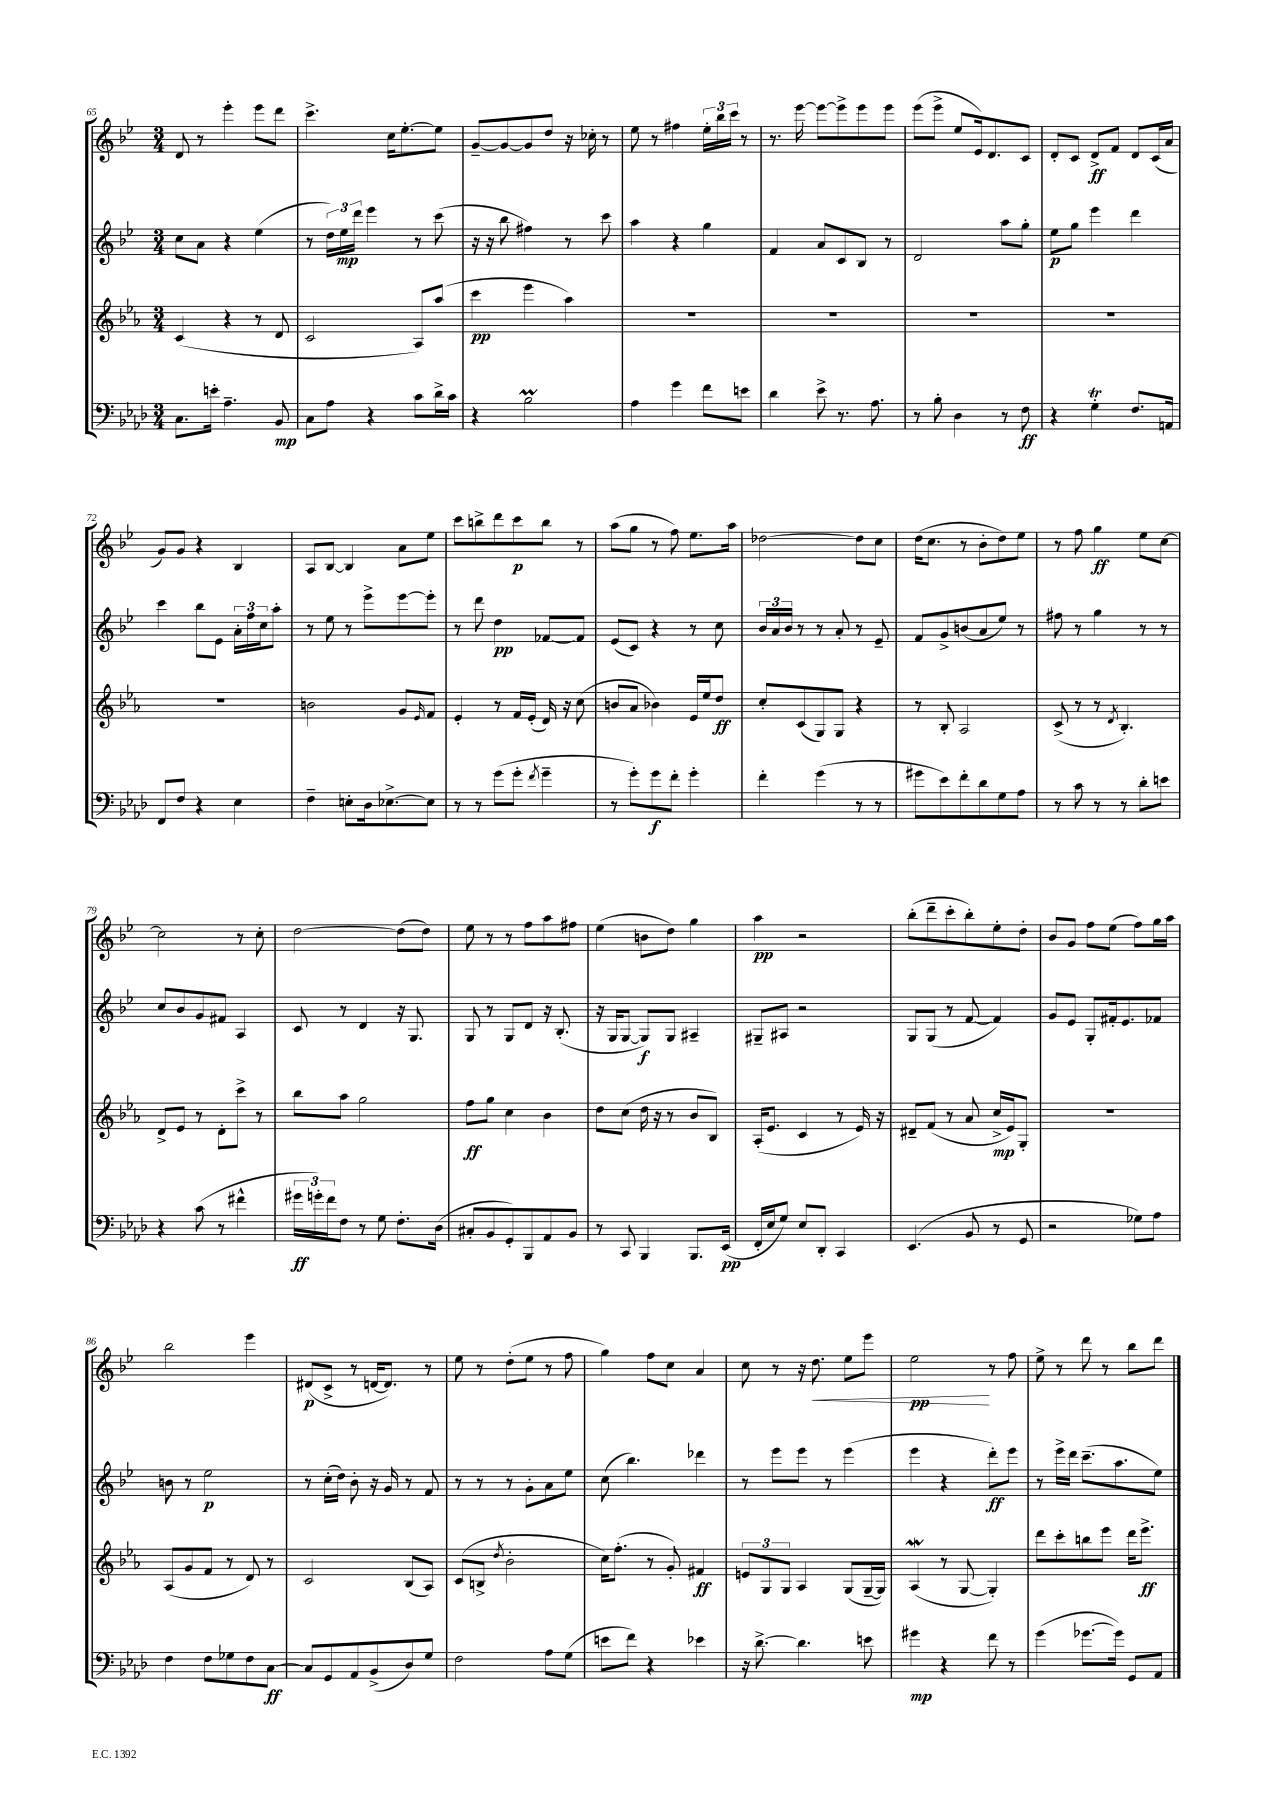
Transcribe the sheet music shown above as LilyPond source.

<<
\new StaffGroup <<
\new Staff = "s0" {
    \clef treble \key bes \major \numericTimeSignature \time 3/4
    d'8 r8 ees'''4-. ees'''8 d'''8 |
    c'''4.-> c''16 ees''8.~-. ees''8 |
    g'8~-- g'8~ g'8 d''8 r16 ces''16-. r8 |
    ees''8 r8 fis''4 \tuplet 3/2 { ees''16-. bes''16 c'''16 } r8 |
    r8. ees'''16~ ees'''8~ ees'''8-> ees'''8 ees'''8 |
    ees'''8( ees'''8-> ees''8 ees'16) d'8. c'8 |
    d'8-. c'8 d'8->\ff f'8 d'8 c'16( a'16 |
    g'8) g'8 r4 bes4 |
    a8 bes8~ bes4 a'8 ees''8 |
    c'''8 b''8-> d'''8 c'''8\p b''8 r8 |
    a''8( g''8 r8 f''8) ees''8. a''16 |
    des''2~ des''8 c''8 |
    d''16( c''8. r8 bes'8-. d''8) ees''8 |
    r8 f''8 g''4\ff ees''8 c''8~ |
    c''2 r8 c''8-. |
    d''2~ d''8( d''8) |
    ees''8 r8 r8 f''8 a''8 fis''8 |
    ees''4( b'8 d''8) g''4 |
    a''4\pp r2 |
    bes''8-.( d'''8-- c'''8-. bes''8-.) ees''8-. d''8-. |
    bes'8 g'8 f''8 ees''8( f''8) g''16 a''16 |
    bes''2 ees'''4 |
    dis'8\p( c'8-> r8 d'16~ d'8.) r8 |
    ees''8 r8 d''8-.( ees''8 r8 f''8 |
    g''4) f''8 c''8 a'4 |
    c''8 r8 r16 d''8.\< ees''8 ees'''8 |
    ees''2\pp\! r8 f''8 |
    ees''8-> r8 d'''8 r8 bes''8 d'''8 \bar "|." |
}
\new Staff = "s1" {
    \clef treble \key bes \major \numericTimeSignature \time 3/4
    c''8 a'8 r4 ees''4( |
    r8 \tuplet 3/2 { d''16) ees''16\mp d'''16 } ees'''4 r8 c'''8( |
    r16 r16 bes''8 fis''4) r8 c'''8 |
    a''4 r4 g''4 |
    f'4 a'8 c'8 bes8 r8 |
    d'2 a''8 g''8-. |
    ees''8\p g''8 ees'''4 d'''4 |
    c'''4 bes''8 ees'8 \tuplet 3/2 { a'16-. f''16 c''16 } a''8-. |
    r8 ees''8 r8 ees'''8-> ees'''8~ ees'''8-. |
    r8 d'''8 d''4\pp fes'8~ fes'8 |
    ees'8( c'8) r4 r8 c''8 |
    \tuplet 3/2 { bes'16 a'16 bes'16 } r8 r8 a'8-. r8 ees'8-- |
    f'8 g'8-> b'8( a'8 ees''8) r8 |
    fis''8 r8 g''4 r8 r8 |
    c''8 bes'8 g'8 fis'8 a4 |
    c'8 r8 d'4 r16 g8. |
    g8 r8 g8 d'8 r16 bes8.-.( |
    r16 g16 g8~ g8\f) g8 ais4-- |
    gis8-- ais8 r2 |
    g8 g8( r8 f'8~ f'4) |
    g'8 ees'8 g8-. fis'16-. ees'8. fes'8 |
    b'8 r8 ees''2\p |
    r8 c''16-.( d''16) bes'8-. r16 g'16 r8 f'8 |
    r8 r8 r8 g'8-. a'8 ees''8 |
    c''8( bes''4.) des'''4 |
    r8 ees'''8 ees'''8 r8 ees'''4( |
    ees'''4 r4 d'''8-.\ff) ees'''8 |
    r8 ees'''16-> d'''16 c'''8.--( a''8. ees''8) \bar "|." |
}
\new Staff = "s2" {
    \clef treble \key ees \major \numericTimeSignature \time 3/4
    c'4( r4 r8 d'8 |
    c'2 aes8) aes''8( |
    c'''4\pp ees'''4 aes''4) |
    R2. |
    R2. |
    R2. |
    R2. |
    R2. |
    b'2 g'8 \grace { ees'16 } f'8 |
    ees'4-. r8 f'16 ees'16-.( d'16) r16 c''8( |
    b'8 aes'8 bes'4) ees'16 ees''16 d''8\ff |
    c''8-. c'8( g8) g8 r4 |
    r8 bes8-. aes2 |
    c'8->( r8 r8 \acciaccatura { d'8 } bes4.-.) |
    d'8-> ees'8 r8 d'8-. c'''8-> r8 |
    bes''8 aes''8 g''2 |
    f''8\ff g''8 c''4 bes'4 |
    d''8 c''8( d''16 r16 r8 bes'8 bes8) |
    aes16-.( ees'8. c'4 r8 ees'16) r16 |
    dis'8-- f'8( r8 aes'8 c''16->\mp ees'16) g8-. |
    R2. |
    aes8( g'8 f'8 r8 d'8) r8 |
    c'2 bes8( aes8) |
    c'8( b8-> \acciaccatura { d''8 } bes'2-. |
    c''16) f''8.-.( r8 g'8-.) fis'4\ff |
    \tuplet 3/2 { e'8 g8 g8 } aes4 g8( g16~-- g16) |
    aes4\mordent( r8 g8~ g4-.) |
    d'''8 c'''8-. b''8 ees'''8 d'''16 ees'''8.->\ff \bar "|." |
}
\new Staff = "s3" {
    \clef bass \key aes \major \numericTimeSignature \time 3/4
    c8. e'16-. aes4.-- bes,8\mp |
    c8 aes8 r4 c'8 des'16-> c'16 |
    r4 bes2\prall |
    aes4 g'4 f'8 e'8 |
    des'4 ees'8-> r8. aes8. |
    r8 bes8-. des4 r8 f8\ff |
    r4 g4-.\trill f8. a,16 |
    f,8 f8 r4 ees4 |
    f4-- e8-. des16 ees8.~-> ees8 |
    r8 r8 g'8( g'8-. \acciaccatura { f'8 } g'4-- |
    r8 g'8-.) g'8\f f'8-. g'4-. |
    f'4-. g'4( r8 r8 |
    gis'8 ees'8) f'8-. des'8 g8 aes8 |
    r8 c'8 r8 r8 des'8-. e'8 |
    r4 c'8( r8 fis'4-^ |
    \tuplet 3/2 { gis'16\ff g'16-.) f'16 } f8 r8 g8 f8.-. des16( |
    cis8-. bes,8 g,8-.) bes,,8 aes,8 bes,8 |
    r8 c,8 bes,,4 bes,,8. ees,16\pp( |
    f,16-. ees16 g8) ees8 des,8-. c,4 |
    ees,4.( bes,8 r8 g,8 |
    r2 ges8) aes8 |
    f4 f8 ges8 f8 c8~\ff |
    c8 g,8 aes,8 bes,8->( des8) g8 |
    f2 aes8 g8( |
    e'8 f'8) r4 ees'4 |
    r16 des'8.~-> des'4. e'8 |
    gis'4\mp r4 f'8 r8 |
    g'4( ges'8.~ ges'16) g,8 aes,8 \bar "|." |
}
>>
>>
\layout { \context { \Score currentBarNumber = #65 } }
